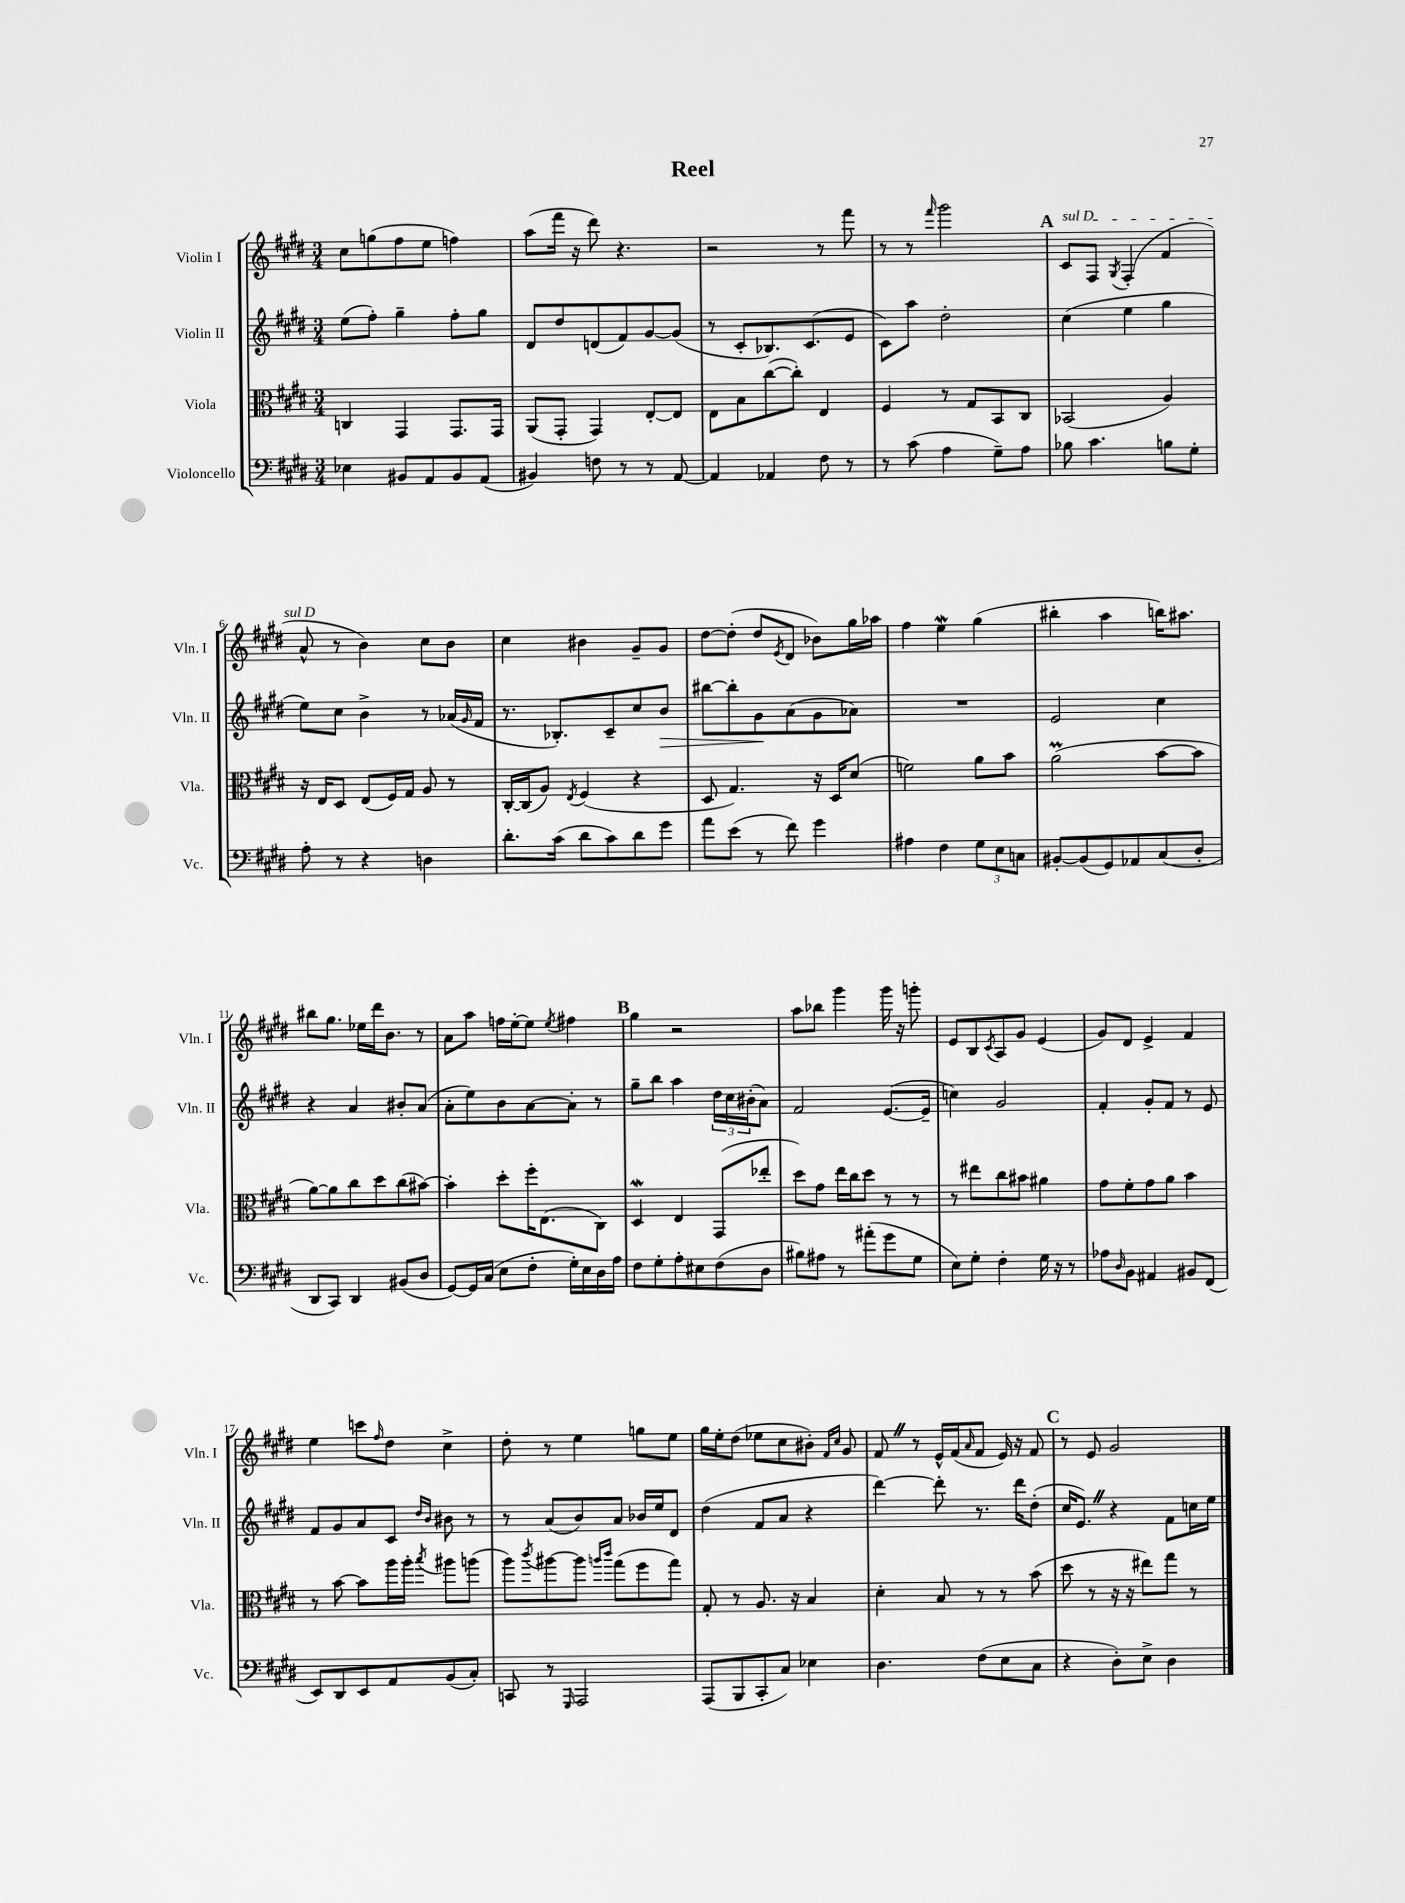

**kern	**kern	**kern	**kern
*staff4	*staff3	*staff2	*staff1
*clefF4	*clefC3	*clefG2	*clefG2
*k[f#c#g#d#]	*k[f#c#g#d#]	*k[f#c#g#d#]	*k[f#c#g#d#]
*M3/4	*M3/4	*M3/4	*M3/4
4E-\	4C/	(8ee\L	8cc#\L
.	.	8ff#'\J)	(8gg\
8BB#/L	4GG#/	4gg#~\	8ff#\
8AA/	.	.	8ee\J
8BB#/	8.GG#/L	8ff#'\L	4ff\)
(8AA/J	.	8gg#\J	.
.	16GG#/Jk	.	.
=	=	=	=
4BB#/)	(8AA/L	8d#/L	(8aa\L
.	8GG#'/J	8dd#/	16fff#\Jk
.	.	.	16r
8F\	4GG#/)	(8d/	8ddd#\)
8r	.	8f#/)	4.r
8r	[8E'/L	[8g#/	.
[8AA/	8E/]J	(8g#/]J	.
=	=	=	=
4AA/]	8E\L	8r	2r
.	8B\	8c#'/L	.
4AA-/	([8cc#\	8.B-/)	.
.	8cc#'\]J)	.	.
.	.	(8.c#/	.
8F#\	4E/	.	8r
8r	.	8e/J	8fff#\
=	=	=	=
8r	4F#/	8c#\L)	8r
(8c#\	.	8aa\J	8r
.	.	.	16qqfff#/
4A\	8r	2dd#'\	2ggg#\
.	8G#/L	.	.
8G#~\L)	8BB/	.	.
8A\J	8C#/J	.	.
=	=	=	=
8B-\	(2BB-/	(4cc#\	8c#/L
4.c#\	.	.	8F#/J
.	.	.	8qG#/
.	.	4ee\	(4F#'/
8B\L	4A/)	4gg#\	4f#/
8G#'\J	.	.	.
=	=	=	=
8A'\	16r	8ee\L)	8a^^/
.	16E/LK	.	.
8r	8D#/J	8cc#\J	8r
4r	(8E/L	4b^\	4b\)
.	16F#/L)	.	.
.	16G#/JJ	.	.
4D\	8A/	8r	8cc#\L
.	8r	(16a-/LL	8b\J
.	.	16qqg#/	.
.	.	16f#/JJ	.
=	=	=	=
8.d#'\L	[16C#'/LL	8.r	4cc#\
.	(16C#/]J	.	.
.	8A/J)	.	.
(16c#\Jk	.	8.B-'/L)	.
.	8qE/	.	.
8d#\L	(4F#/	.	4b#\
8c#\)	.	8c#~/	.
8d#\	4r	8cc#/	8g#~/L
8g#\J	.	8b/J	8g#/J
=	=	=	=
8a\L	8D#/	[8bb#\L	[8dd#\L
(8e\J	4.G#/)	8bb#'\]	(8dd#'\]J
8r	.	8g#\	8dd#/L
.	.	.	8qe/
8f#\)	.	(8a\	8d#/J
4g#\	16r	8g#\	8b-\L)
.	16D#/LK	.	.
.	(8d#/J	8a-\J)	16gg#\L
.	.	.	16aa-\JJ
=	=	=	=
4A#\	2f\)	2.r	4ff#\
4F#\	.	.	4ee\
12G#\L	8a\L	.	(4gg#\
12E\	.	.	.
.	8b\J	.	.
12C\J	.	.	.
=	=	=	=
[8BB#'/L	(2a\	2e/	4bb#'\
(8BB#/]	.	.	.
8GG#/)	.	.	4aa\
8AA-/	.	.	.
(8C#/	[8b\L	4cc#\	16bb\LK)
.	.	.	8.aa#\J
8D#'/J	8b\]J	.	.
=	=	=	=
8DD#/L	[8a\L)	4r	8bb#\L
8CC#/J)	8a\]	.	8.gg#\J
4DD#/	8cc#\	4a/	.
.	.	.	16ee-\LL
.	8dd#\	.	16ddd#\J
.	.	.	8.b\J
(8BB#/L	(8cc#\	8b#'/L	.
8D#/J	[8b#\J)	(8a/J	8r
=	=	=	=
[8GG#/L)	4b#'\]	8a'\L	8a\L
16GG#/]L	.	8ee\)	8aa\J
(16C#/JJ	.	.	.
8E\L	8dd#'\L	8b\	16ff\LL
.	.	.	[16ee'\J
8F#'\J	16ff#'\K	[8a\	8ee\]J
.	(8.E\	.	.
.	.	.	8qee/
16G#'\LL)	.	8a'\]J	4ff#\
16E\	.	.	.
16D#\	8C#\J)	8r	.
16A\JJ	.	.	.
=	=	=	=
8F#\L	4D#/	8gg#~\L	4gg#\
8G#'\	.	8bb\J	.
8A'\	4E/	4aa\	2r
8E#\	.	.	.
(8F#\	(8GG#/L	24dd#\LL	.
.	.	24cc#\	.
.	.	(24b#'\J	.
8D#\J	8ee-'/J	8a\J)	.
=	=	=	=
8B#\L)	8dd#\L)	2f#/	8aa\L
8A#\J	8g#\J	.	8bb-\J
8r	16ee\LL	.	4ggg#\
.	16cc#\J	.	.
(8a#'\L	8dd#\J	.	.
8g#\	8r	([8.e/L	16ggg#\
.	.	.	16r
8G#\J	8r	.	8ggg'\
.	.	16e~/]Jk	.
=	=	=	=
8E\L)	8r	4cc\)	8e/L
8G#'\J	8ee#\L	.	8B/
.	.	.	8qc#/
4F#'\	8cc#\	2g#/	8A/
.	8b#\J	.	8g#/J
16G#\	4a#\	.	(4e/
16r	.	.	.
8r	.	.	.
=	=	=	=
8A-\L	8g#\L	4f#'/	8g#/L)
16qqD#/	.	.	.
8BB\J	8f#'\	.	8d#/J
4AA#/	8g#\	8g#'/L	4e^/
.	8a\J	8f#/J	.
8BB#/L	4b\	8r	4f#/
(8FF#/J	.	8e/	.
=	=	=	=
8EE/L)	8r	8f#/L	4ee\
8DD#/	[8b\	8g#/	.
8EE/	8b\]L	8a/	8ccc\L
.	.	.	16qqff#/
8AA/	16aa\L	8c#/J	8dd#\J
.	16aa'\JJ	.	.
.	.	16qqdd#/LL	.
.	8qbb/	16qqb/JJ	.
(8BB/	8aa#\L	8b#\	4cc#^\
8C#'/J)	(8aa\J	8r	.
=	=	=	=
8CC/	8aa\L)	8r	8dd#'\
.	8qccc#/	.	.
8r	[8aa#\	(8a/L	8r
16qqGGG#/	.	.	.
2AAA/	8aa#\]J	8b/)	4ee\
.	16qqaa/LL	.	.
.	16qqccc#/JJ	.	.
.	(8gg#\L	8a/J	.
.	8ff#\	16b-/LL	8gg\L
.	.	16ee/J	.
.	8gg#\J)	8d#/J	8ee\J
=	=	=	=
(8AAA/L	8G#'/	(4dd#\	16gg#\LL
.	.	.	16ee'\J
8BBB/	8r	.	(8dd#\J
8CC#'/	8.A/	8f#/L	8ee-\L
8C#/J)	.	8a/J	8cc#\
.	16r	.	.
4E-\	4B/	4r	8b#'\J)
.	.	.	16qqf#/LL
.	.	.	16qqcc#/JJ
.	.	.	8g#/
=	=	=	=
4.D#\	4d#'\	[4ddd#\)	8f#/
.	.	.	8r
.	8B/	8ddd#'\]	16e^^/LL
.	.	.	(16f#/J
.	.	.	16qqa/
(8F#\L	8r	8.r	8f#/J
8E\	8r	.	16e/)
.	.	16ddd#\LK	16r
8C#\J	(8b\	(8dd#'\J	8f#/
=	=	=	=
4r	8dd#\	16cc#/LK	8r
.	.	8.e/J)	.
.	8r	.	8e/
8D#'\L)	16r	4r	2g#/
.	16r	.	.
8E^\J	8ee#\L)	.	.
4D#\	8gg#\J	8f#\L	.
.	8r	16cc\L	.
.	.	16ee\JJ	.
==	==	==	==
*-	*-	*-	*-
